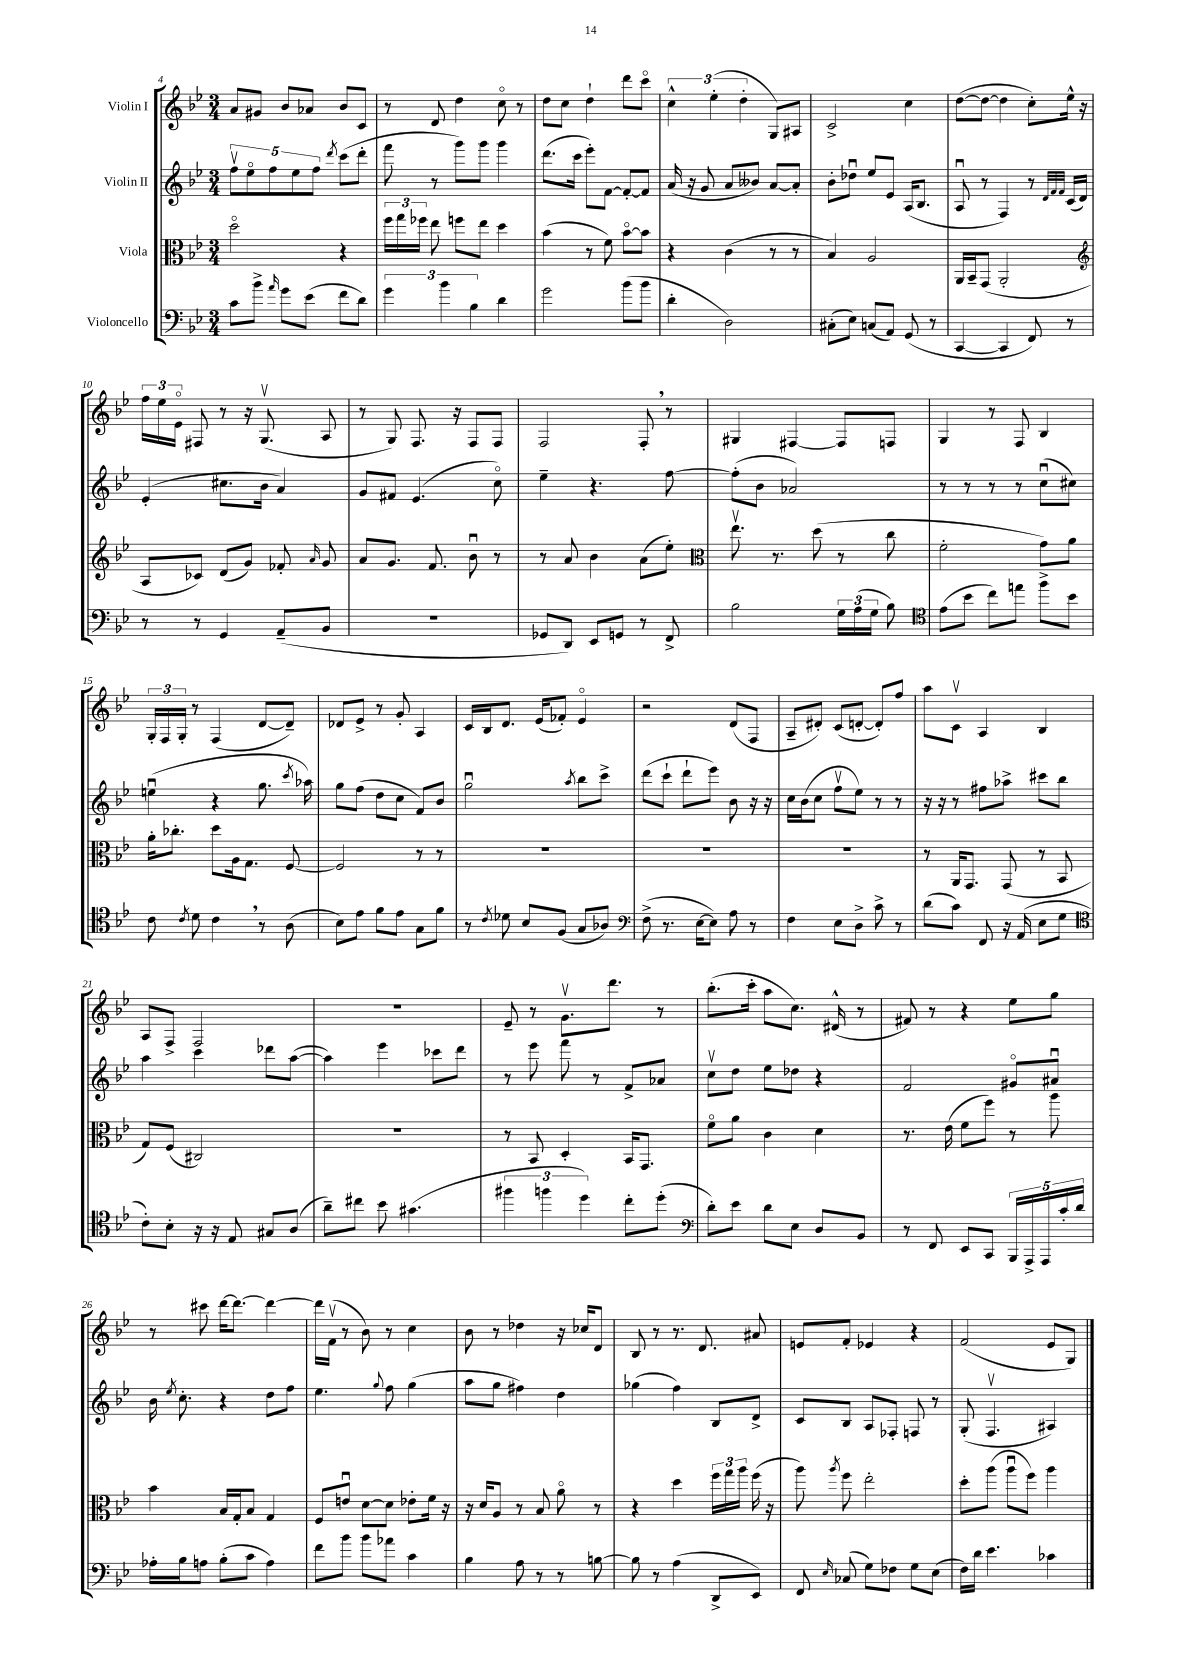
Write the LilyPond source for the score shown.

<<
\new StaffGroup <<
\new Staff = "s0" \with { instrumentName = "Violin I" } {
    \clef treble \key bes \major \numericTimeSignature \time 3/4
    \autoBeamOff a'8[ gis'8] bes'8[ aes'8] bes'8[ c'8] |
    r8 d'8 d''4 c''8\flageolet r8 |
    d''8[ c''8] d''4-! d'''8[ c'''8]\flageolet |
    \tuplet 3/2 { c''4-^ ees''4-.( d''4-. } g8[) ais8] |
    c'2-> c''4 |
    d''8[~( d''8]~ d''4 c''8[-.) ees''16]-^ r16 |
    \tuplet 3/2 { f''16[ ees''16 ees'16]\flageolet } fis8 r8 r16 g8.\upbow( a8 |
    r8 g8) f8. r16 f8[ f8] |
    f2 f8-. \breathe r8 |
    gis4 fis4~ fis8[ f8] |
    g4 r8 f8 bes4 |
    \tuplet 3/2 { g16[-. f16 g16]-. } r8 f4( d'8[~ d'8]--) |
    des'8[ ees'8]-> r8 g'8-. a4 |
    c'16[ bes16 d'8.] ees'16[( fes'8]-.) ees'4\flageolet |
    r2 d'8[( f8] |
    a8[-- dis'8]-.) c'8[( d'8]~-. d'8[-.) f''8] |
    a''8[ c'8]\upbow a4 bes4 |
    a8[ f8]-> f2 |
    R2. |
    ees'8-- r8 g'8.[\upbow d'''8.] r8 |
    bes''8.[-.( c'''16]-. a''8[ c''8.]) dis'16-^( r8 |
    fis'8) r8 r4 ees''8[ g''8] |
    r8 cis'''8 d'''16[~ d'''8.]~ d'''4~ |
    d'''16[ f'16]\upbow( r8 bes'8) r8 c''4 |
    bes'8 r8 des''4 r16 ces''16[ d'8] |
    bes8 r8 r8. d'8. ais'8 |
    e'8[ f'8]-. ees'4 r4 |
    f'2( ees'8[ g8]) \bar "|." |
}
\new Staff = "s1" \with { instrumentName = "Violin II" } {
    \clef treble \key bes \major \numericTimeSignature \time 3/4
    \autoBeamOff \tuplet 5/4 { f''8[\upbow ees''8\flageolet f''8 ees''8 f''8] } \acciaccatura { d'''8 } c'''8[( d'''8]-. |
    f'''8 r8 g'''8[) g'''8] g'''4 |
    d'''8.[( c'''16] ees'''8[-.) f'8]~ f'8[~-. f'8] |
    a'16( r16 g'8 a'8[ beses'8]) a'8[~ a'8]-. |
    bes'8[-. des''8]\downbow ees''8[ ees'8] a16[( bes8.] |
    a8\downbow r8 f4) r8 \grace { d'32[ f'32 f'32] } c'16[( d'16]) |
    ees'4-.( cis''8.[ bes'16] a'4) |
    g'8[ fis'8] ees'4.( c''8\flageolet) |
    ees''4-- r4. f''8~ |
    f''8[-.( bes'8] aes'2) |
    r8 r8 r8 r8 c''8[\downbow( cis''8]) |
    e''4\downbow( r4 g''8. \acciaccatura { c'''8 } aes''16) |
    g''8[ f''8]( d''8[ c''8] f'8[) bes'8] |
    g''2\downbow \acciaccatura { a''8 } bes''8[ c'''8]-> |
    d'''8[( c'''8]-! d'''8[-! ees'''8]) bes'8 r16 r16 |
    c''16[ bes'16( c''8] f''8[\upbow ees''8]) r8 r8 |
    r16 r16 r8 fis''8[ aes''8]-> cis'''8[ bes''8] |
    a''4 c'''4 des'''8[ a''8]~( |
    a''4) ees'''4 ces'''8[ d'''8] |
    r8 ees'''8 f'''8 r8 f'8[-> aes'8] |
    c''8[\upbow d''8] ees''8[ des''8] r4 |
    f'2 gis'8[\flageolet ais'8]\downbow |
    bes'16 \acciaccatura { ees''8 } c''8.-. r4 d''8[ f''8] |
    ees''4. \appoggiatura { g''8 } f''8 g''4( |
    a''8[ g''8] fis''4) d''4 |
    ges''4( f''4) bes8[ d'8]-> |
    c'8[ bes8] a8[ fes8]-. f8 r8 |
    g8-.( f4.\upbow ais4) \bar "|." |
}
\new Staff = "s2" \with { instrumentName = "Viola" } {
    \clef alto \key bes \major \numericTimeSignature \time 3/4
    \autoBeamOff d''2\flageolet r4 |
    \tuplet 3/2 { f''16[ g''16 fes''16] } ees''8 f''8[ ees''8] d''4 |
    bes'4( r8 f'8) bes'8[~\flageolet bes'8] |
    r4 c'4( r8 r8 |
    bes4) a2 |
    a,16[ bes,16-- g,8]( a,2-. |
    \clef treble a8[ ces'8]) d'8[( g'8]) fes'8-. \grace { a'16 } g'8 |
    a'8[ g'8.] f'8. bes'8\downbow r8 |
    r8 a'8 bes'4 a'8[( ees''8]-.) |
    \clef alto ees''8.\upbow r8. d''8( r8 c''8 |
    f'2-. g'8[) a'8] |
    a'16[-. ces''8.]-. d''8[ a16 g8.] f8~ |
    f2 r8 r8 |
    R2. |
    R2. |
    R2. |
    r8 a,16[ g,8.] g,8( r8 bes,8 |
    g8[) f8]( cis2) |
    R2. |
    r8 bes,8 d4-. bes,16[ g,8.] |
    f'8[\flageolet a'8] c'4 d'4 |
    r8. ees'16( f'8[ f''8]) r8 a''8 |
    bes'4 bes16[ g16-. bes8] g4 |
    f8[ e'8]\downbow d'8[~ d'8] ees'8[-. f'16] r16 |
    r16 d'16[ a8] r8 bes8 a'8\flageolet r8 |
    r4 d''4 \tuplet 3/2 { f''16[ g''16 a''16] } f''16( r16 |
    a''8) \acciaccatura { a''8 } f''8 ees''2-. |
    d''8[-. a''8]( a''8[\downbow f''8]) a''4 \bar "|." |
}
\new Staff = "s3" \with { instrumentName = "Violoncello" } {
    \clef bass \key bes \major \numericTimeSignature \time 3/4
    \autoBeamOff c'8[ bes'8]-> \grace { a'16 } g'8[ ees'8]( f'8[ d'8]) |
    \tuplet 3/2 { g'4 bes'4 bes4 } d'4 |
    g'2 bes'8[( bes'8] |
    d'4-. d2) |
    cis8[-.( ees8]) c8[( a,8]) g,8( r8 |
    c,4~ c,4 f,8) r8 |
    r8 r8 g,4 a,8[--( bes,8] |
    R2. |
    ges,8[ d,8]) ees,8[ g,8] r8 f,8-> |
    bes2 \tuplet 3/2 { g16[ a16( g16] } bes8) |
    \clef tenor ees'8[( bes'8] c''8[) e''8] f''8[-> bes'8] |
    c'8 \acciaccatura { c'8 } d'8 c'4 \breathe r8 a8( |
    bes8[) ees'8] f'8[ ees'8] g8[ f'8] |
    r8 \acciaccatura { c'8 } des'8 bes8[ f8]( g8[ aes8]) |
    \clef bass f8->( r8. ees16[~ ees8]) a8 r8 |
    f4 ees8[ d8]-> c'8-> r8 |
    d'8[( c'8]) f,8 r16 a,16( ees8[ g8] |
    \clef tenor c'8[-.) bes8]-. r16 r16 ees8 gis8[ a8]( |
    a'8[--) cis''8] bes'8 gis'4.( |
    \tuplet 3/2 { fis''4 f''4 d''4) } c''8[-. d''8]-.( |
    \clef bass d'8[-.) ees'8] d'8[ ees8] d8[ bes,8] |
    r8 f,8 ees,8[ c,8] \tuplet 5/4 { bes,,16[ a,,16-> a,,16 c'16-. d'16] } |
    aes16[-. bes16 a8] bes8[-.( c'8] a4) |
    f'8[ bes'8] bes'8[ aes'8] c'4 |
    bes4 a8 r8 r8 b8~ |
    b8 r8 a4( d,8[-> ees,8]) |
    f,8 \grace { ees16 } ces8( g8[) fes8] g8[ ees8]( |
    f16[) d'16] ees'4. ces'4 \bar "|." |
}
>>
>>
\layout { \context { \Score currentBarNumber = #4 } }
